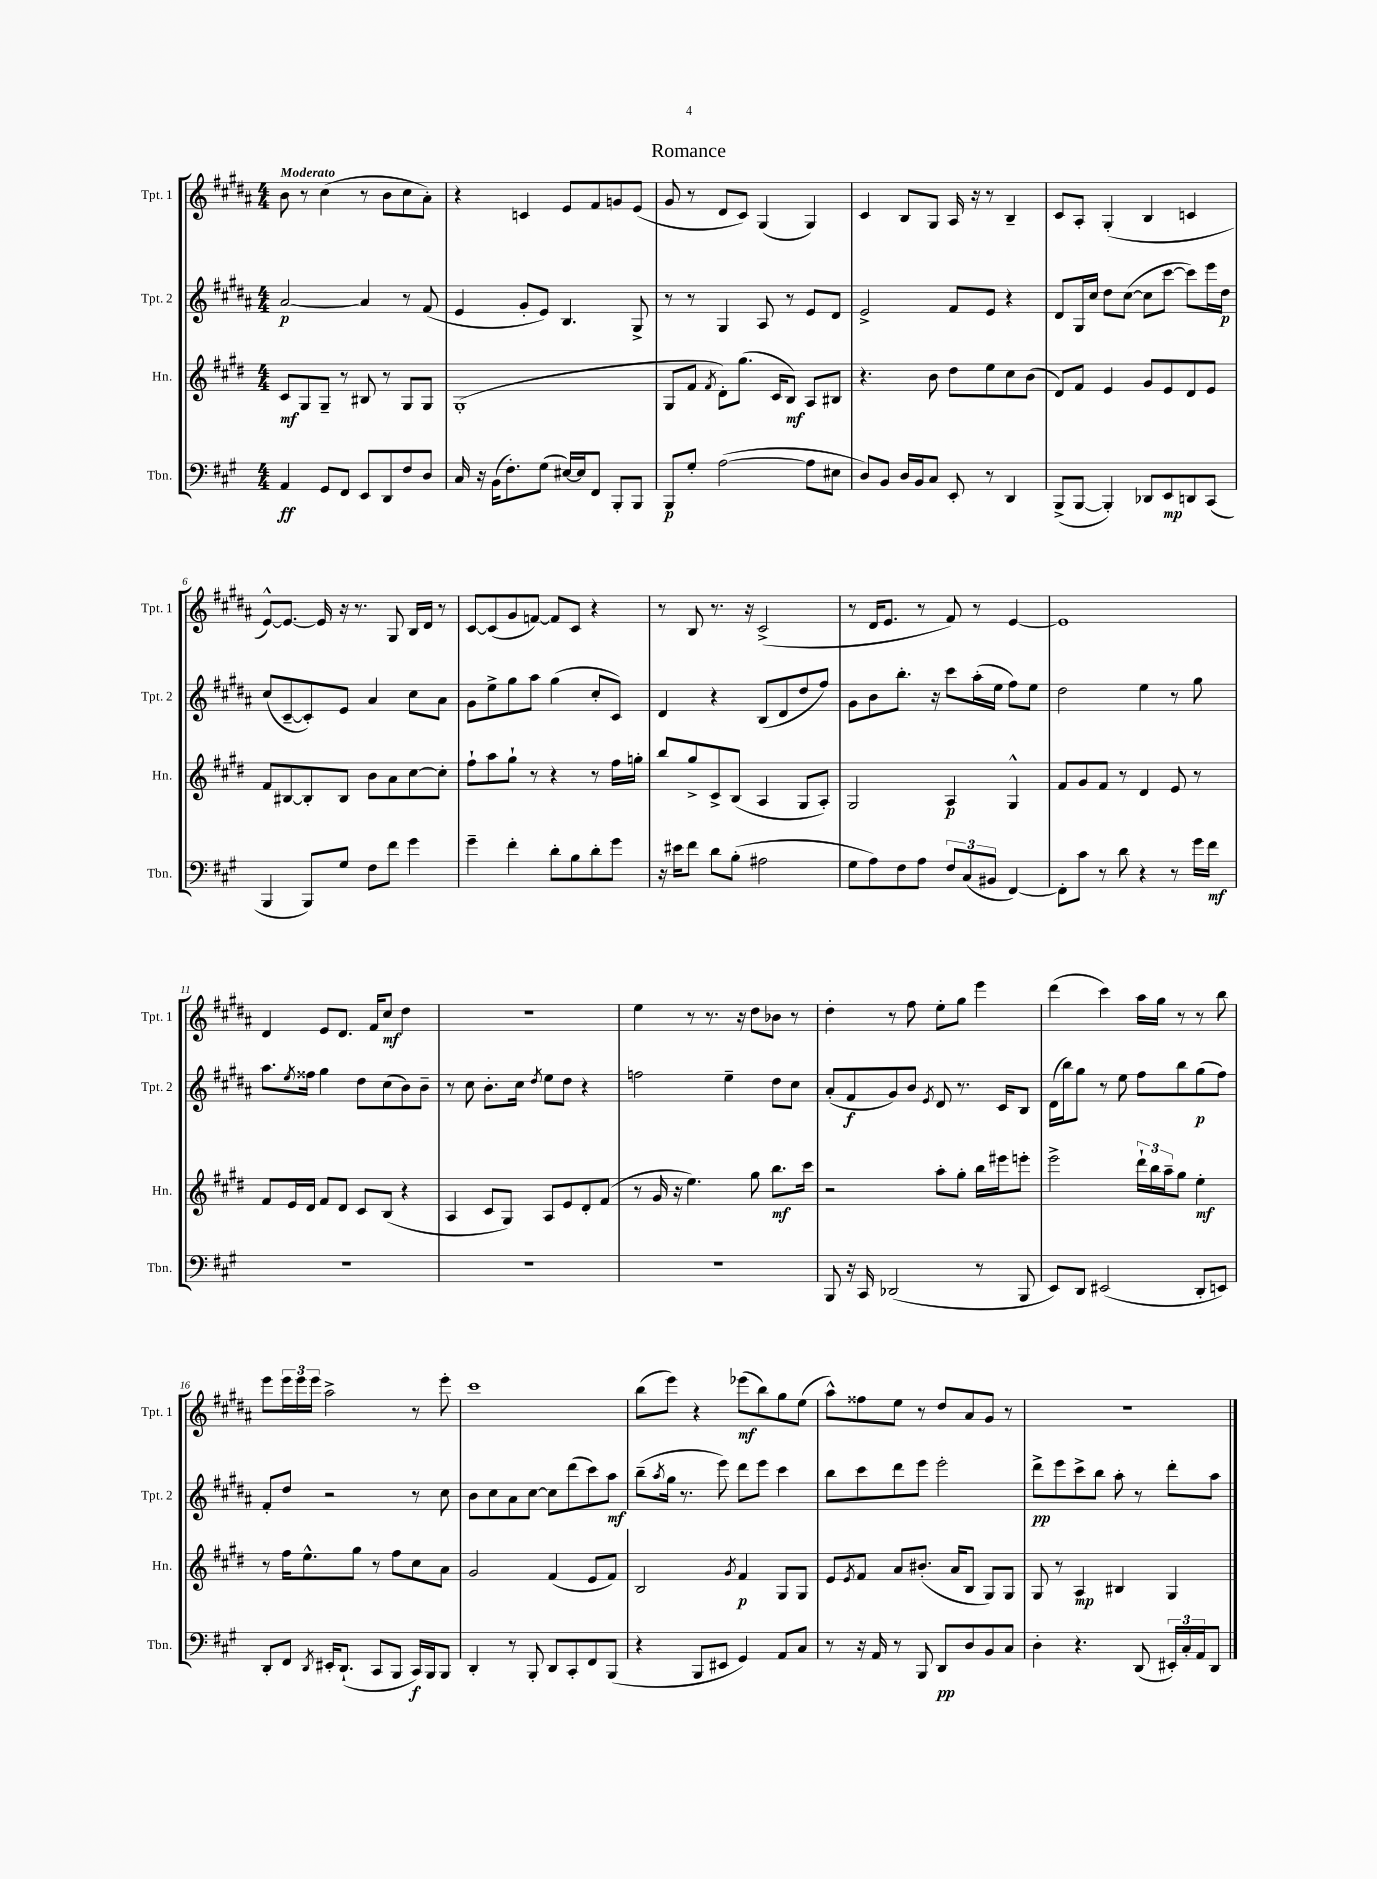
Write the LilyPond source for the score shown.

\header { title = "Romance" }
<<
\new StaffGroup <<
\new Staff = "s0" \with { instrumentName = "Tpt. 1" shortInstrumentName = "Tpt. 1" } {
    \clef treble \key b \major \numericTimeSignature \time 4/4 \tempo "Moderato"
    b'8 r8 cis''4( r8 b'8 cis''8 ais'8-.) |
    r4 c'4 e'8 fis'8 g'8 e'8( |
    gis'8 r8 dis'8 cis'8) gis4( gis4) |
    cis'4 b8 gis8 ais16 r16 r8 b4-- |
    cis'8 ais8-. gis4-.( b4 c'4 |
    e'8~-^) e'8.~ e'16 r16 r8. gis8 b16 dis'16 r8 |
    cis'8~ cis'8( gis'8 f'8~) f'8 cis'8 r4 |
    r8 b8 r8. r16 cis'2->( |
    r8 dis'16 e'8. r8 fis'8) r8 e'4~ |
    e'1 |
    dis'4 e'8 dis'8. fis'16 cis''8\mf dis''4 |
    R1 |
    e''4 r8 r8. r16 dis''8 bes'8 r8 |
    dis''4-. r8 fis''8 e''8-. gis''8 e'''4 |
    dis'''4( cis'''4) ais''16 gis''16 r8 r8 b''8 |
    e'''8 \tuplet 3/2 { e'''16 e'''16 e'''16 } ais''2-> r8 e'''8-. |
    cis'''1 |
    b''8( e'''8) r4 ees'''8\mf( b''8) gis''8 e''8( |
    ais''8-^) fisis''8 e''8 r8 dis''8 ais'8 gis'8 r8 |
    R1 \bar "|." |
}
\new Staff = "s1" \with { instrumentName = "Tpt. 2" shortInstrumentName = "Tpt. 2" } {
    \clef treble \key b \major \numericTimeSignature \time 4/4
    ais'2~\p ais'4 r8 fis'8( |
    e'4 gis'8-. e'8) b4. gis8-> |
    r8 r8 gis4 ais8 r8 e'8 dis'8 |
    e'2-> fis'8 e'8 r4 |
    dis'8 gis16 cis''16 dis''8 cis''8~( cis''8 cis'''8~ cis'''8) e'''16 dis''16\p |
    cis''8( cis'8~-- cis'8-.) e'8 ais'4 cis''8 ais'8 |
    gis'8 e''8-> gis''8 ais''8 gis''4( cis''8-. cis'8) |
    dis'4 r4 b8( dis'8 dis''8 fis''8) |
    gis'8 b'8 b''8.-. r16 cis'''8 ais''16-.( e''16 fis''8) e''8 |
    dis''2 e''4 r8 gis''8 |
    ais''8. \acciaccatura { e''8 } fisis''16 gis''4 dis''8 cis''8( b'8) b'8-- |
    r8 cis''8 b'8.-. cis''16 \acciaccatura { dis''8 } e''8 dis''8 r4 |
    f''2 e''4-- dis''8 cis''8 |
    ais'8-.( fis'8\f gis'8) b'8 \acciaccatura { e'8 } dis'8 r8. cis'16 b8 |
    dis'16( b''16) gis''8 r8 e''8 fis''8 b''8 gis''8\p( fis''8) |
    fis'8-. dis''8 r2 r8 cis''8 |
    b'8 cis''8 ais'8 cis''8~ cis''8 dis'''8( cis'''8) ais''8\mf |
    b''8--( \acciaccatura { ais''8 } gis''16 r8. e'''8) dis'''8 e'''8 cis'''4 |
    b''8 cis'''8 dis'''8 e'''8 e'''2-. |
    dis'''8->\pp e'''8 cis'''8-> b''8 ais''8-. r8 dis'''8-. ais''8 \bar "|." |
}
\new Staff = "s2" \with { instrumentName = "Hn." shortInstrumentName = "Hn." } {
    \clef treble \key e \major \numericTimeSignature \time 4/4
    cis'8\mf gis8 gis8-- r8 bis8 r8 gis8 gis8 |
    gis1-.( |
    gis8 fis'8 \acciaccatura { fis'8 } dis'8-.) gis''8.( cis'16 b8\mf) a8 bis8 |
    r4. b'8 dis''8 e''8 cis''8 b'8( |
    dis'8) fis'8 e'4 gis'8 e'8 dis'8 e'8 |
    fis'8 bis8~ bis8-. bis8 b'8 a'8 cis''8~ cis''8-. |
    fis''8-! a''8 gis''8-! r8 r4 r8 fis''16 g''16-. |
    b''8 gis''8-> cis'8-> b8( a4 gis8 a8-.) |
    gis2 a4\p gis4-^ |
    fis'8 gis'8 fis'8 r8 dis'4 e'8 r8 |
    fis'8 e'16 dis'16 fis'8 dis'8 cis'8 b8( r4 |
    a4 cis'8 gis8) a8 e'8 dis'8-. fis'8( |
    r8 gis'16 r16 e''4.) gis''8 b''8.\mf cis'''16 |
    r2 a''8-. gis''8-. b''16 eis'''16 e'''8-. |
    e'''2-> \tuplet 3/2 { dis'''16-! b''16 a''16-- } gis''8 e''4-.\mf |
    r8 fis''16 e''8.-^ gis''8 r8 fis''8 cis''8 a'8 |
    gis'2 fis'4( e'8 fis'8) |
    b2 \acciaccatura { gis'8 } fis'4\p gis8 gis8 |
    e'8 \acciaccatura { e'8 } fis'8 a'8 bis'8.-.( a'16 b8 gis8) gis8 |
    gis8 r8 a4\mp bis4 gis4 \bar "|." |
}
\new Staff = "s3" \with { instrumentName = "Tbn." shortInstrumentName = "Tbn." } {
    \clef bass \key a \major \numericTimeSignature \time 4/4
    a,4\ff gis,8 fis,8 e,8 d,8 fis8 d8 |
    cis16 r16 b,16( fis8.-.) gis8( eis16~) eis16 fis,8 b,,8-. b,,8 |
    b,,8\p gis8-. a2~( a8 eis8 |
    d8) b,8 d16 b,16 cis8 e,8-. r8 d,4 |
    b,,8->( b,,8~ b,,4-.) des,8 e,8\mp d,8 cis,8( |
    b,,4 b,,8) gis8 fis8 fis'8 gis'4 |
    gis'4-- fis'4-. d'8-. b8 d'8-. gis'8 |
    r16 eis'16 fis'8 d'8 b8-.( ais2 |
    gis8 a8) fis8 a8 \tuplet 3/2 { fis8 cis8( bis,8 } fis,4~) |
    fis,8-. cis'8 r8 d'8 r4 r8 gis'16 fis'16\mf |
    R1 |
    R1 |
    R1 |
    b,,8 r16 cis,16 des,2( r8 b,,8 |
    e,8) d,8 eis,2( d,8-. e,8) |
    d,8-. fis,8 \acciaccatura { d,8 } eis,16-. d,8.-!( cis,8 b,,8 cis,16\f) b,,16 b,,8 |
    d,4-. r8 b,,8-. d,8 cis,8-. fis,8 b,,8( |
    r4 b,,8 eis,8 gis,4) a,8 cis8 |
    r8 r16 a,16 r8 b,,8 d,8\pp d8 b,8 cis8 |
    d4-. r4. d,8( \tuplet 3/2 { eis,16-.) cis16-. a,16 } d,8 \bar "|." |
}
>>
>>
